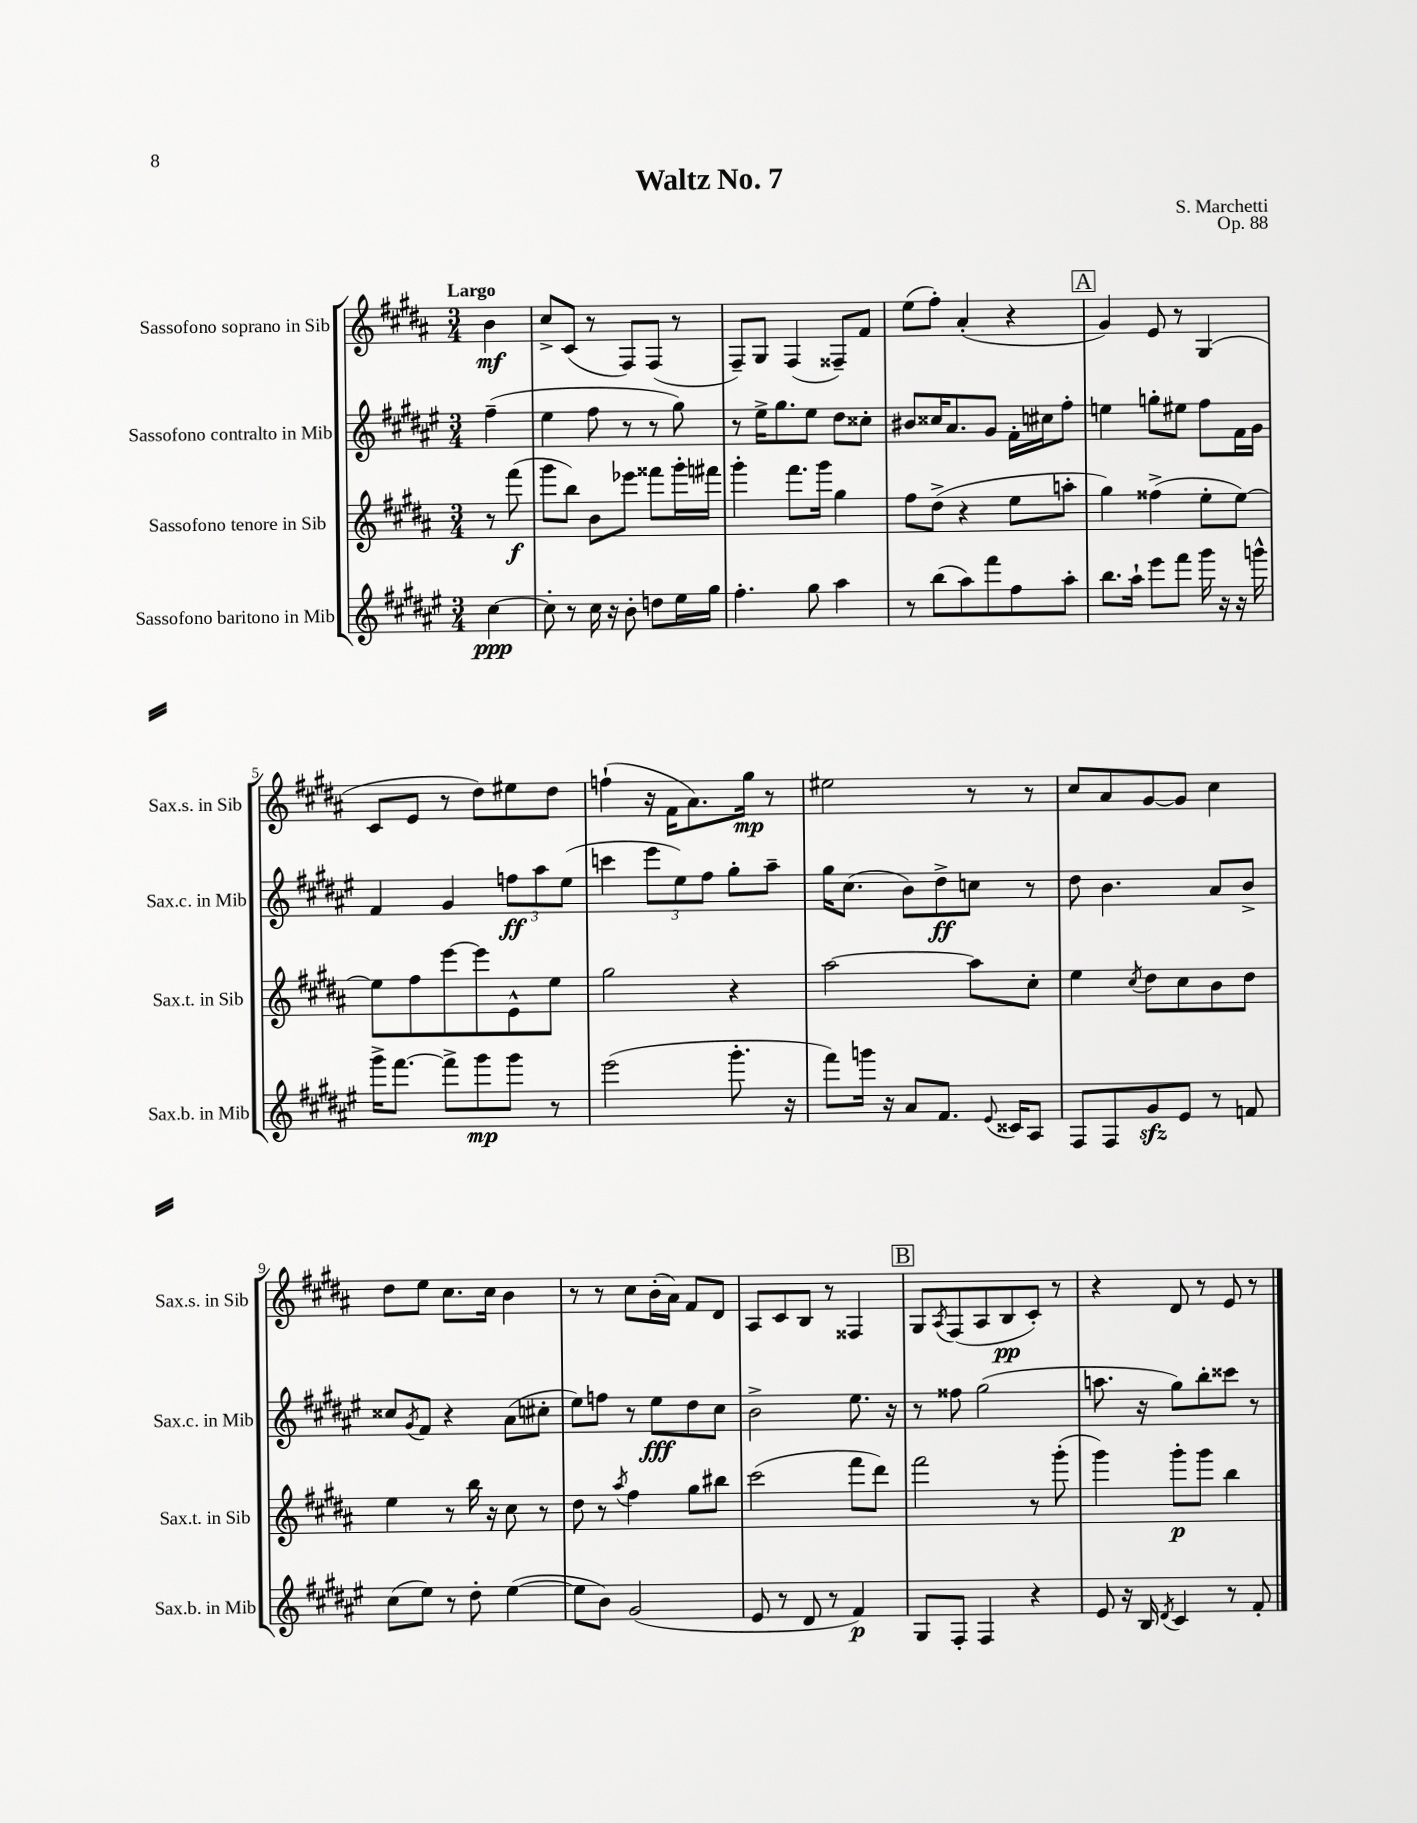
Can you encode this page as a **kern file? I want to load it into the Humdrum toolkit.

**kern	**kern	**kern	**kern
*staff4	*staff3	*staff2	*staff1
*clefG2	*clefG2	*clefG2	*clefG2
*k[f#c#g#d#a#e#]	*k[f#c#g#d#a#]	*k[f#c#g#d#a#e#]	*k[f#c#g#d#a#]
*M3/4	*M3/4	*M3/4	*M3/4
[4cc#\	8r	(4ff#~\	4b\
.	(8fff#\	.	.
=	=	=	=
8cc#'\]	8ggg#\L	4ee#\	8cc#^/L
8r	8bb\J)	.	(8c#/J
16cc#\	8b\L	8ff#\	8r
16r	.	.	.
8b'\	8eee-\J	8r	8F#/L)
8dd\L	8fff##\L	8r	(8F#/J
16ee#\L	16ggg#'\L	8gg#\)	8r
16gg#\JJ	16fff#\JJ	.	.
=	=	=	=
4.ff#'\	4ggg#'\	8r	8F#~/L)
.	.	16ee#^\LK	8G#/J
.	.	8.gg#\	.
.	8.fff#\L	.	(4F#/
8gg#\	.	8ee#\J	.
.	16ggg#\Jk	.	.
4aa#\	4gg#\	8dd#\L	8F##~/L)
.	.	8cc##'\J	8f#/J
=	=	=	=
8r	8ff#\L	8b#/L	(8ee\L
(8bb\L	(8dd#^\J	16cc##/K	8ff#'\J)
.	.	8.a#/	.
8aa#\)	4r	.	(4a#'/
8fff#\	.	8g#/J	.
8ff#\	8ee\L	16f#'\LL	4r
.	.	16cc#\J	.
8aa#'\J	8aa'\J	8ff#'\J	.
=	=	=	=
8.bb\L	4gg#\)	4ee\	4g#/)
16aa#`\Jk	.	.	.
8eee#\L	(4ff##^\	8gg'\L	8e/
8fff#\J	.	8ee#\J	8r
16ggg#\	8ee'\L	8ff#\L	(4G#/
16r	.	.	.
16r	[8ee\J)	16f#\L	.
16ggg^^\	.	16g#\JJ	.
=	=	=	=
16ggg#^\LK	8ee\]L	4f#/	8c#/L
[8.fff#\J	.	.	.
.	8ff#\	.	8e/J
8fff#^\]L	[8eee\	4g#/	8r
8ggg#\	8eee\]	.	8dd#\L)
8ggg#\J	8e^^\	12ff\L	8ee#\
.	.	12aa#\	.
8r	8ee\J	.	8dd#\J
.	.	(12ee#\J	.
=	=	=	=
(2eee#\	2gg#\	4ccc\	(4ff`\
.	.	12eee#\L	16r
.	.	.	16f#\LK
.	.	12ee#\)	.
.	.	.	8.a#\)
.	.	12ff#\J	.
8.ggg#'\	4r	8gg#'\L	.
.	.	.	16gg#\Jk
.	.	8aa#~\J	8r
16r	.	.	.
=	=	=	=
8fff#\L)	[2aa#\	16gg#\LK	2ee#\
.	.	(8.cc#\J	.
16ggg\Jk	.	.	.
16r	.	.	.
8a#/L	.	8b\L)	.
8.f#/J	.	8dd#^\	.
.	8aa#\]L	8cc\J	8r
8qqe#/	.	.	.
16c##/LK	.	.	.
8A#/J	8cc#'\J	8r	8r
=	=	=	=
8F#/L	4ee\	8dd#\	8cc#/L
8F#/	.	4.b\	8a#/
.	8qcc#/	.	.
8g#/	8dd#\L	.	[8g#/
8e#/J	8cc#\	.	8g#/]J
8r	8b\	8a#/L	4cc#\
8f/	8dd#\J	8b^/J	.
=	=	=	=
(8cc#\L	4ee\	8cc##/L	8dd#\L
.	.	8qg#/	.
8ee#\J)	.	8f#/J	8ee\J
8r	8r	4r	8.cc#\L
8dd#'\	16bb\	.	.
.	16r	.	16cc#\Jk
([4ee#\	8cc#\	(8a#\L	4b\
.	8r	8cc#'\J	.
=	=	=	=
8ee#\]L	8dd#\	8ee#\L)	8r
8b\J)	8r	8ff\J	8r
.	8qaa#/	.	.
(2g#/	4ff#\	8r	8cc#\L
.	.	8ee#\L	(16b'\L
.	.	.	16a#\JJ)
.	8gg#\L	8dd#\	8f#/L
.	8bb#\J	8cc#\J	8d#/J
=	=	=	=
8e#/	(2ccc#\	2b^\	8A#/L
8r	.	.	8c#/
8d#/	.	.	8B/J
8r	.	.	8r
4f#/)	8fff#\L	8.ee#\	4F##/
.	8ddd#\J)	.	.
.	.	16r	.
=	=	=	=
8G#/L	2fff#\	8r	8G#/L
.	.	.	8qA#/
8F#'/J	.	8ff##\	(8F#/
4F#/	.	(2gg#\	8A#/
.	.	.	8B/
4r	8r	.	8c#'/J)
.	(8ggg#'\	.	8r
=	=	=	=
8e#/	4ggg#\)	8.aa\	4r
16r	.	.	.
16B/	.	16r	.
8qd#/	.	.	.
4c#/	8ggg#'\L	8gg#\L)	8d#/
.	8ggg#\J	8bb'\	8r
8r	4bb\	8ccc##\J	8e/
8f#'/	.	8r	8r
==	==	==	==
*-	*-	*-	*-
